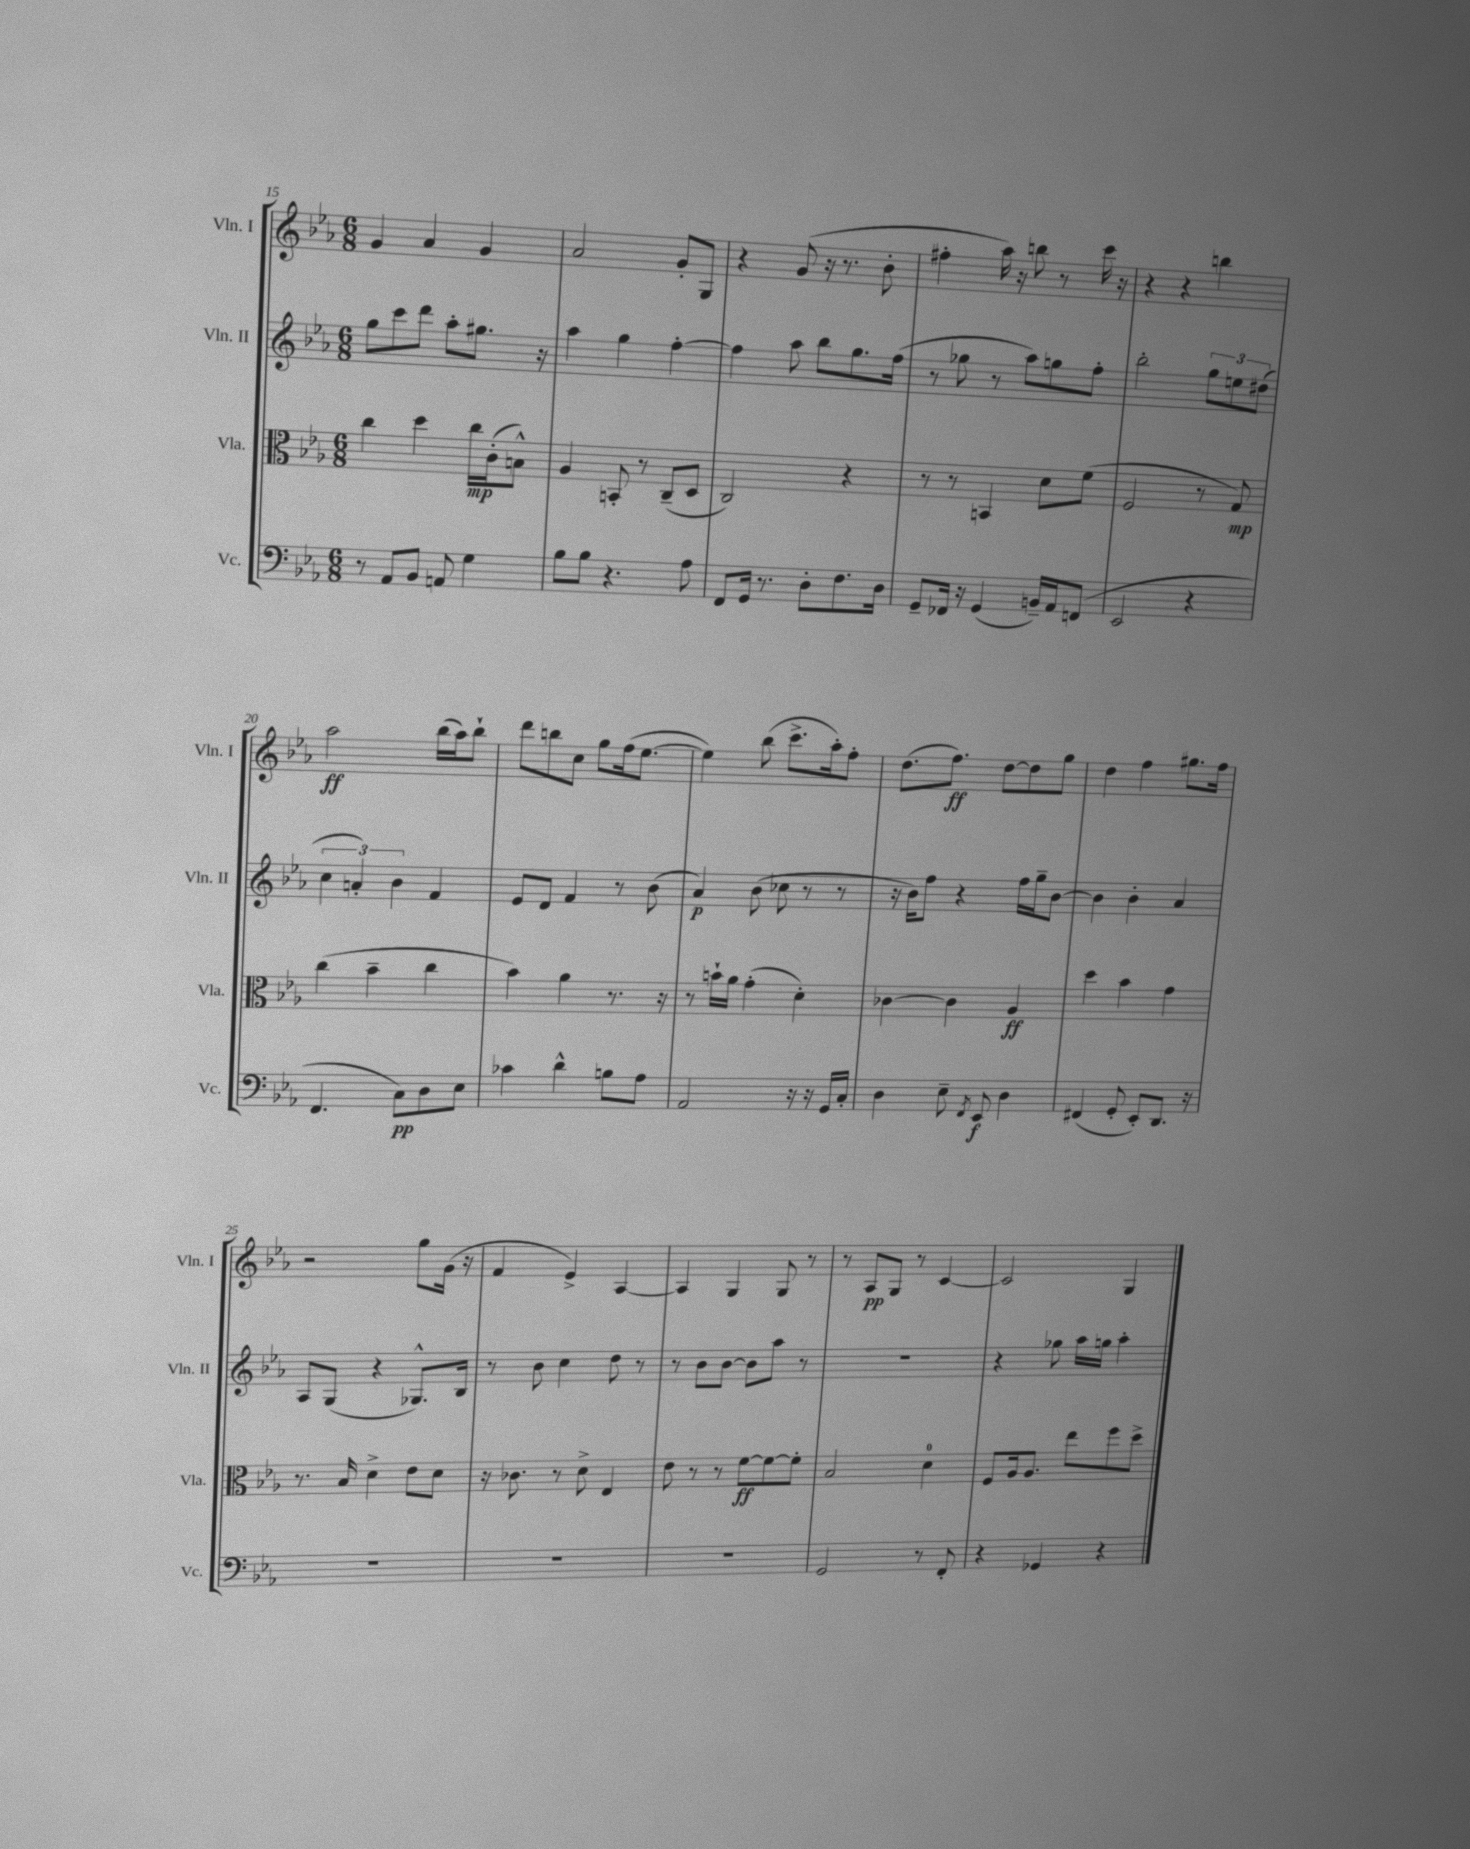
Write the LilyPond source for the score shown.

<<
\new StaffGroup <<
\new Staff = "s0" \with { instrumentName = "Vln. I" shortInstrumentName = "Vln. I" } {
    \clef treble \key ees \major \numericTimeSignature \time 6/8
    g'4 aes'4 g'4 |
    aes'2 g'8-. g8 |
    r4 g'8( r16 r8. bes'8-. |
    fis''4-. aes''16) r16 b''8 r8 c'''16 r16 |
    r4 r4 b''4 |
    aes''2\ff bes''16( aes''16) bes''8-! |
    d'''8 b''8 c''8 g''8 f''16( ees''8.~ |
    ees''4) bes''8( c'''8.-> aes''16-.) f''8-. |
    d''8.( f''8.\ff) d''8~ d''8 g''8 |
    d''4 f''4 gis''8. f''16 |
    r2 g''8 g'16( r16 |
    f'4 ees'4->) aes4~ |
    aes4 g4 g8 r8 |
    r8 aes8\pp g8 r8 c'4~ |
    c'2 g4 \bar "|." |
}
\new Staff = "s1" \with { instrumentName = "Vln. II" shortInstrumentName = "Vln. II" } {
    \clef treble \key ees \major \numericTimeSignature \time 6/8
    g''8 c'''8 d'''8 aes''8-. gis''8. r16 |
    aes''4 g''4 f''4~-. |
    f''4 aes''8 bes''8 g''8. f''16( |
    r8 ges''8 r8 aes''8) g''8 f''8-. |
    bes''2-. \tuplet 3/2 { g''8 e''8 dis''8( } |
    \tuplet 3/2 { c''4 a'4-.) bes'4 } f'4 |
    ees'8 d'8 f'4 r8 bes'8( |
    aes'4\p) bes'8( ces''8 r8 r8 |
    r16 bes'16) f''8 r4 f''16 g''16-- bes'8~ |
    bes'4 bes'4-. aes'4 |
    aes8 g8( r4 ges8.-^) bes16 |
    r8 bes'8 c''4 d''8 r8 |
    r8 bes'8 bes'8~ bes'8 aes''8 r8 |
    R2. |
    r4 ges''8 aes''16 g''16 aes''4-. \bar "|." |
}
\new Staff = "s2" \with { instrumentName = "Vla." shortInstrumentName = "Vla." } {
    \clef alto \key ees \major \numericTimeSignature \time 6/8
    c''4 d''4 c''16\mp c'16-.( b8-^) |
    aes4 b,8-. r8 c8--( d8 |
    c2) r4 |
    r8 r8 b,4 d'8 f'8( |
    f2 r8 g8\mp) |
    c''4( bes'4-- c''4 |
    bes'4) aes'4 r8. r16 |
    r8 b'16-! aes'16 g'4-.( d'4-.) |
    ces'4~ ces'4 aes4\ff |
    d''4 bes'4 g'4 |
    r8. bes16 d'4-> ees'8 d'8 |
    r16 ces'8. r8 d'8-> ees4 |
    ees'8 r8 r8 f'8~\ff f'8~ f'8-. |
    bes2 d'4-0 |
    f8 aes16 aes8. ees''8 f''8 d''8-> \bar "|." |
}
\new Staff = "s3" \with { instrumentName = "Vc." shortInstrumentName = "Vc." } {
    \clef bass \key ees \major \numericTimeSignature \time 6/8
    r8 aes,8 bes,8 a,8 g4 |
    bes8 bes8 r4. aes8 |
    f,8 g,16 r8. d8-. f8. d16 |
    g,8-- fes,16 r16 g,4( b,16--) aes,16 f,8( |
    ees,2 r4 |
    f,4. c8\pp) d8 ees8 |
    ces'4 d'4-^ b8 aes8 |
    aes,2 r16 r16 g,16 c16-. |
    d4 ees8-- \acciaccatura { f,8 } ees,8\f d4 |
    fis,4( g,8-. ees,8-.) d,8. r16 |
    R2. |
    R2. |
    R2. |
    g,2 r8 f,8-. |
    r4 ges,4 r4 \bar "|." |
}
>>
>>
\layout { \context { \Score currentBarNumber = #15 } }
